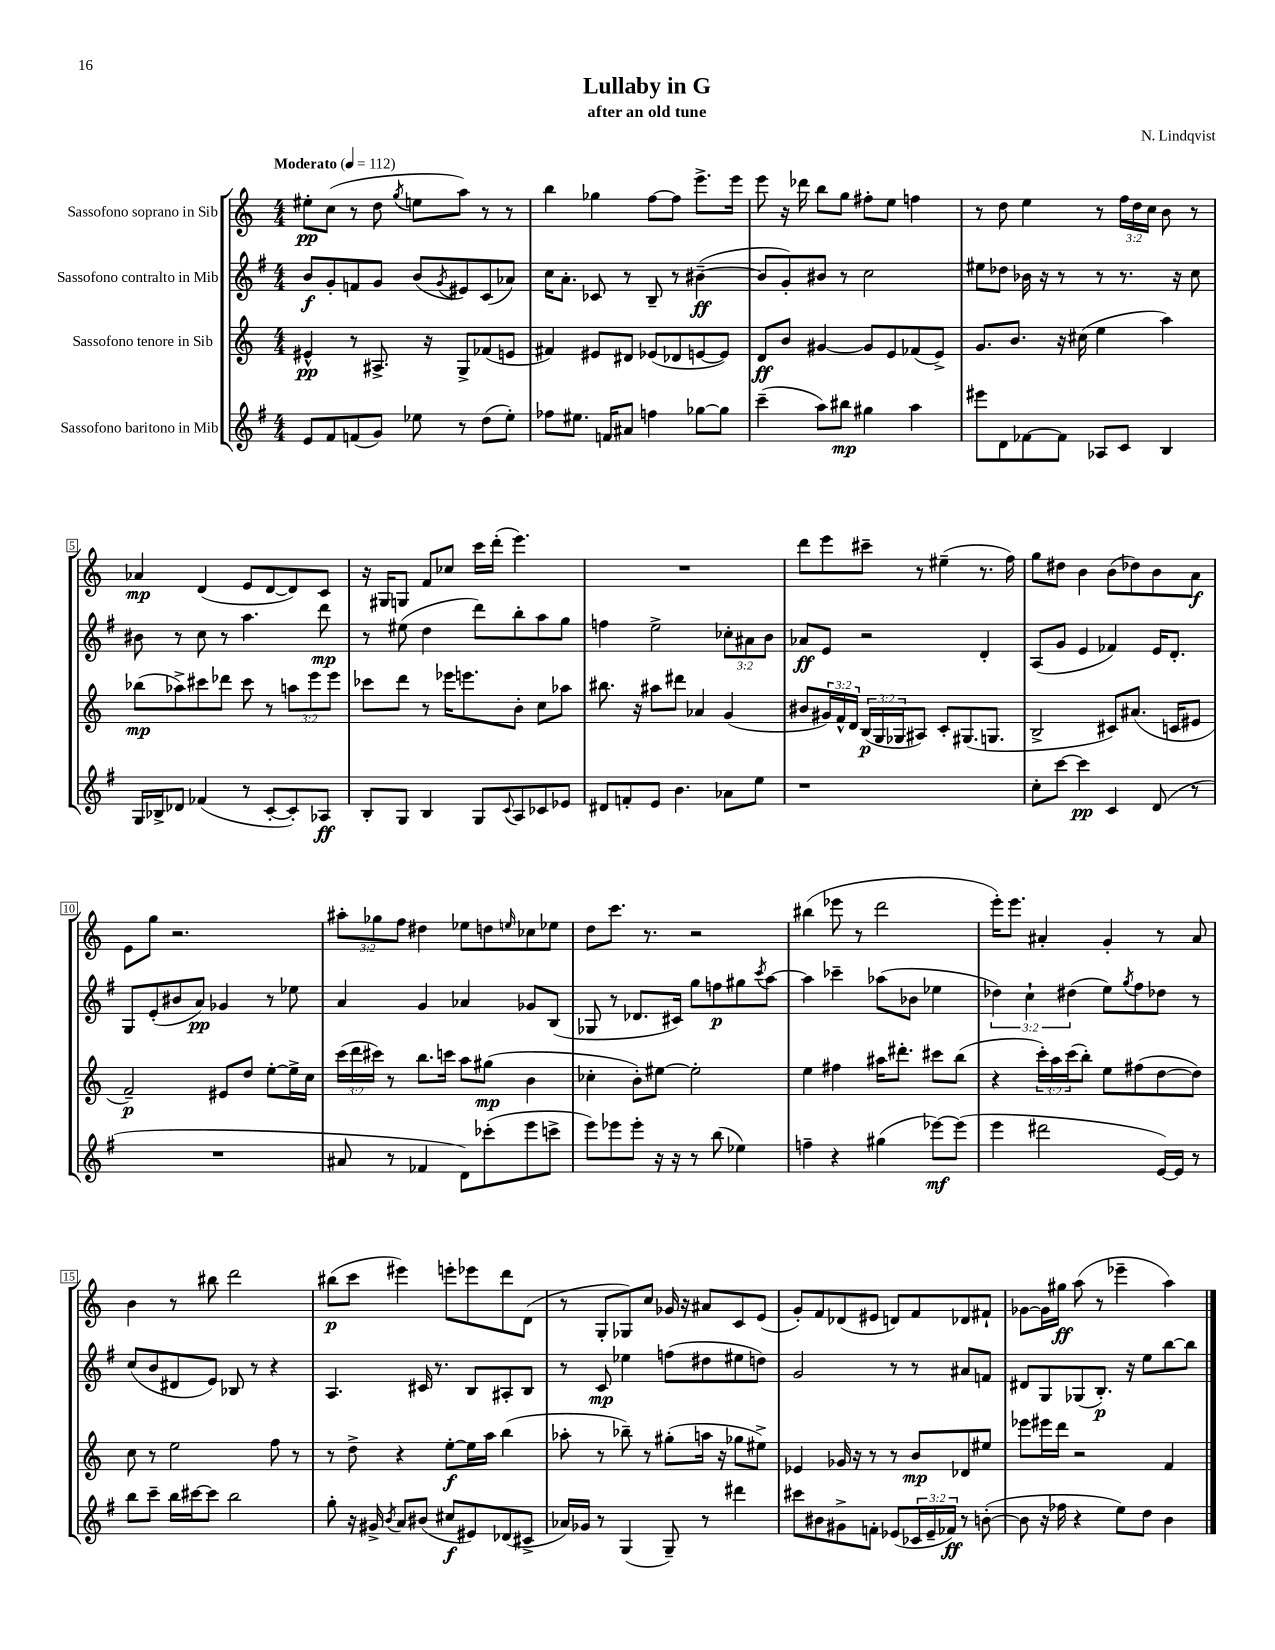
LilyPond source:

\header { title = "Lullaby in G" composer = "N. Lindqvist" subtitle = "after an old tune" }
<<
\new StaffGroup <<
\new Staff = "s0" \with { instrumentName = "Sassofono soprano in Sib" } {
    \clef treble \key c \major \numericTimeSignature \time 4/4 \override Staff.TupletNumber.text = #tuplet-number::calc-fraction-text \tempo "Moderato" 4 = 112
    eis''8-.\pp c''8( r8 d''8 \acciaccatura { g''8 } e''8 a''8) r8 r8 |
    b''4 ges''4 f''8~ f''8 e'''8.-> e'''16 |
    e'''8 r16 des'''16 b''8 g''8 fis''8-. e''8 f''4 |
    r8 d''8 e''4 r8 \tuplet 3/2 { f''16 d''16 c''16 } b'8 r8 |
    aes'4\mp d'4( e'8 d'8~ d'8) c'8 |
    r16 gis16 g8 f'8 ces''8 c'''16 d'''16-.( e'''4.) |
    R1 |
    d'''8 e'''8 cis'''8-- r8 eis''4--( r8. f''16) |
    g''8 dis''8 b'4 b'8( des''8) b'8 a'8\f |
    e'8 g''8 r2. |
    \tuplet 3/2 { ais''8-. ges''8 f''8 } dis''4 ees''8 d''8 \grace { e''16 } ces''8 ees''8 |
    d''8 c'''8. r8. r2 |
    bis''4( ees'''8 r8 d'''2 |
    e'''16-.) e'''8. ais'4-. g'4-. r8 ais'8 |
    b'4 r8 bis''8 d'''2 |
    bis''8\p( c'''8 eis'''4) e'''8-. ees'''8 d'''8 d'8( |
    r8 g8-. ges8) c''8 ges'16 r16 ais'8 c'8 e'8( |
    g'8-.) f'8 des'8( eis'8 d'8) f'8 des'8 fis'8-! |
    ges'8~ ges'16 gis''16\ff a''8( r8 ees'''4-- a''4) \bar "|." |
}
\new Staff = "s1" \with { instrumentName = "Sassofono contralto in Mib" } {
    \clef treble \key g \major \numericTimeSignature \time 4/4 \override Staff.TupletNumber.text = #tuplet-number::calc-fraction-text
    b'8\f g'8-. f'8 g'8 b'8( \acciaccatura { g'8 } eis'8) c'8( aes'8) |
    c''16 a'8.-. ces'8 r8 b8-- r8 bis'4~--\ff( |
    bis'8 g'8-.) bis'8 r8 c''2 |
    eis''8 des''8 bes'16 r16 r8 r8 r8. r16 c''8 |
    bis'8 r8 c''8 r8 a''4. d'''8\mp |
    r8 eis''8( d''4 d'''8) b''8-. a''8 g''8 |
    f''4 e''2-> \tuplet 3/2 { ces''8-. ais'8 b'8 } |
    aes'8\ff e'8 r2 d'4-. |
    a8( g'8 e'4 fes'4) e'16 d'8.-. |
    g8 e'8-.( bis'8 a'8\pp) ges'4 r8 ees''8 |
    a'4 g'4 aes'4 ges'8 b8( |
    ges8 r8 des'8. cis'16) g''8 f''8\p gis''8 \acciaccatura { c'''8 } a''8~ |
    a''4 ces'''4-- aes''8( bes'8 ees''4 |
    \tuplet 3/2 { des''4) c''4-! dis''4( } e''8) \acciaccatura { g''8 } fis''8 des''8 r8 |
    c''8( b'8 dis'8 e'8) bes8 r8 r4 |
    a4. cis'16 r8. b8 ais8-. b8 |
    r8 c'8\mp ees''4 f''8( dis''8 eis''8 d''8) |
    g'2 r8 r8 ais'8 f'8 |
    dis'8 g8 ges8( b8.-.\p) r16 e''8 b''8~ b''8 \bar "|." |
}
\new Staff = "s2" \with { instrumentName = "Sassofono tenore in Sib" } {
    \clef treble \key c \major \numericTimeSignature \time 4/4 \override Staff.TupletNumber.text = #tuplet-number::calc-fraction-text
    eis'4-^\pp r8 ais8.-> r16 g8-> fes'8( e'8 |
    fis'4) eis'8 dis'8 ees'8( des'8 e'8~ e'8) |
    d'8\ff b'8 gis'4~ gis'8 e'8 fes'8( e'8->) |
    g'8. b'8. r16 cis''16( e''4 a''4) |
    bes''8\mp( aes''8->) cis'''8 des'''8 cis'''8 r8 \tuplet 3/2 { a''8 e'''8 e'''8 } |
    ces'''8 d'''8 r8 ees'''16 e'''8. b'8-. c''8 aes''8 |
    bis''8. r16 ais''8 dis'''8 aes'4 g'4( |
    bis'8 \tuplet 3/2 { gis'16) f'16-^ d'16 } \tuplet 3/2 { b16\p( g16 ges16 } ais8) c'8-. gis8.( g8. |
    b2-> cis'8) ais'8.( c'16 eis'8 |
    f'2--\p) eis'8 d''8 e''8~-. e''16-> c''16 |
    \tuplet 3/2 { c'''16( d'''16 cis'''16) } r8 b''8. c'''16 a''8 gis''8\mp( b'4 |
    ces''4-. b'8-.) eis''8~ eis''2-. |
    e''4 fis''4 ais''16 dis'''8.-. cis'''8 b''8( |
    r4 \tuplet 3/2 { c'''16-.) a''16 c'''16( } b''8-.) e''8 fis''8( d''8~ d''8) |
    c''8 r8 e''2 f''8 r8 |
    r8 d''8-> r4 e''8~-.\f e''16 a''16 b''4( |
    aes''8-. r8 bes''8--) r8 gis''8-.( a''16 r16 ges''8 eis''8->) |
    ees'4 ges'16 r16 r8 r8 b'8\mp des'8 eis''8 |
    ees'''8 eis'''16 d'''16 r2 f'4 \bar "|." |
}
\new Staff = "s3" \with { instrumentName = "Sassofono baritono in Mib" } {
    \clef treble \key g \major \numericTimeSignature \time 4/4 \override Staff.TupletNumber.text = #tuplet-number::calc-fraction-text
    e'8 fis'8 f'8( g'8) ees''8 r8 d''8( ees''8-.) |
    fes''8 eis''8. f'16 ais'8 f''4 ges''8~ ges''8 |
    c'''4--( a''8) bis''8\mp gis''4 a''4 |
    eis'''8 d'8 fes'8~ fes'8 aes8 c'8 b4 |
    g16 bes16-> des'8 fes'4( r8 c'8~-. c'8-.) aes8\ff |
    b8-. g8 b4 g8 \appoggiatura { c'8 } a8 ces'8 ees'8 |
    dis'8 f'8-. e'8 b'4. aes'8 e''8 |
    r1 |
    c''8-. c'''8~ c'''4\pp c'4 d'8( r8 |
    R1 |
    ais'8 r8 fes'4 d'8) ces'''8-.( e'''8 c'''8-> |
    e'''8) ees'''8 ees'''8-. r16 r16 r8 b''8( ees''4) |
    f''4-- r4 gis''4( ees'''8~\mf) ees'''8( |
    e'''4 dis'''2 e'16~) e'16 r8 |
    b''8 c'''8-- b''16 cis'''16~ cis'''8 b''2 |
    g''8-. r16 gis'16-> \acciaccatura { b'8 } a'8 bis'8( cis''8\f eis'8) des'8( cis'8-> |
    aes'16) ges'16 r8 g4( g8--) r8 dis'''4 |
    cis'''8 bis'8 gis'8-> f'8-. ees'8( \tuplet 3/2 { ces'16 ees'16-- fes'16\ff) } r8 b'8~-.( |
    b'8 r16 fes''16 r4 e''8) d''8 b'4 \bar "|." |
}
>>
>>
\layout { \context { \Score \override BarNumber.stencil = #(make-stencil-boxer 0.1 0.3 ly:text-interface::print) } }
